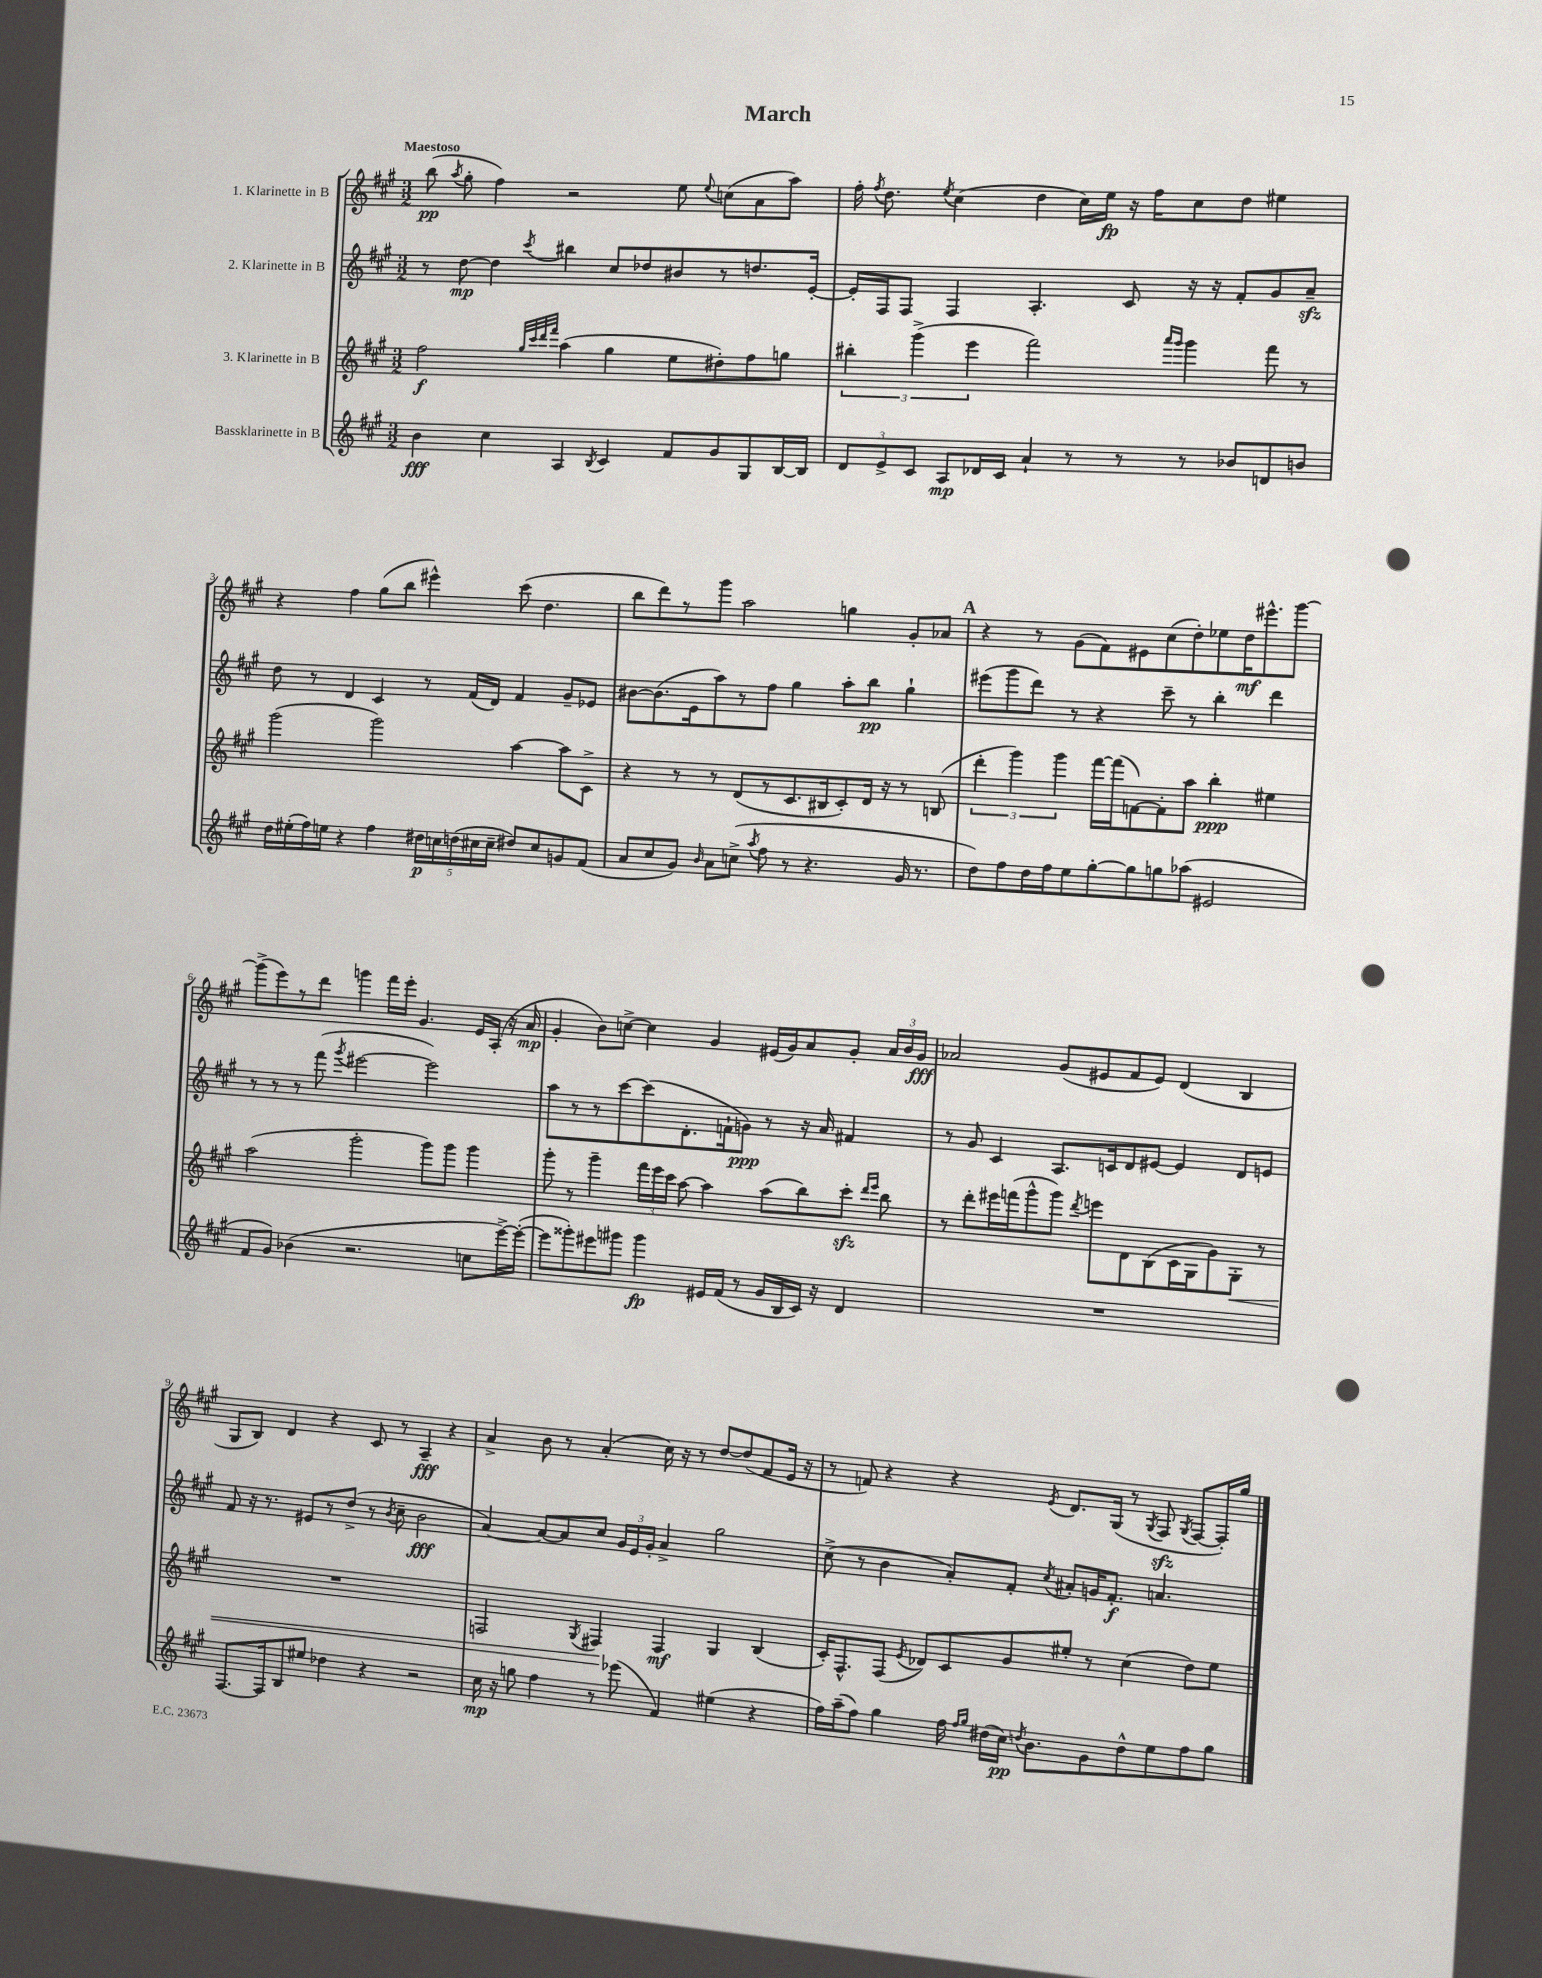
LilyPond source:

\header { title = "March" }
<<
\new StaffGroup <<
\new Staff = "s0" \with { instrumentName = "1. Klarinette in B" } {
    \clef treble \key a \major \numericTimeSignature \time 3/2 \tempo "Maestoso"
    \autoBeamOff b''8\pp( \acciaccatura { a''8 } gis''8-. fis''4) r2 e''8 \appoggiatura { e''8 } c''8[( a'8 a''8]) |
    fis''16-. \acciaccatura { fis''8 } d''8. \acciaccatura { e''8 } cis''4( d''4 cis''16[) e''16]\fp r16 fis''16[ cis''8 d''8] eis''4 |
    r4 fis''4 gis''8[( b''8] eis'''4-^) cis'''8( d''4. |
    b''8[ d'''8) r8 gis'''8] a''2 g''4 gis'8[-. aes'8] |
    \mark \markup { \bold "A" } r4 r8 gis'8[( fis'8) eis'8 cis''8( d''8-.) ees''8 d''16\mf eis'''8.-^ gis'''8]~ |
    gis'''8[->( e'''8) r8 d'''8] g'''4 fis'''16[ e'''16]-. gis'4. e'16[ a16]-.( r16 a'16\mp |
    gis'4-. b'8[) c''8]~-> c''4 gis'4 eis'16[( gis'16) a'8 gis'8]-. \tuplet 3/2 { a'16[ b'16 gis'16]\fff } |
    aes'2 gis'8[( eis'8 fis'8 eis'8]) d'4( b4 |
    gis8[ b8]) d'4 r4 cis'8 r8 a4--\fff r4 |
    a'4-> b'8 r8 a'4-.( cis''16) r16 r8 d''8[~ d''8( fis'8 e'16] r16 |
    r8 f'8) r4 r4 \acciaccatura { e'8 } d'8.[ gis16]( r8 \acciaccatura { gis8 } fis8\sfz \acciaccatura { gis8 } fis8[~ fis16-.) gis''16] \bar "|." |
}
\new Staff = "s1" \with { instrumentName = "2. Klarinette in B" } {
    \clef treble \key a \major \numericTimeSignature \time 3/2
    \autoBeamOff r8 d''8~\mp d''4 \acciaccatura { cis'''8 } bis''4 cis''8[ des''8 bis'8 r8 d''8. e'16]~-. |
    e'16[-. fis16 fis8] fis4 a4.-. cis'8 r16 r16 fis'8[-. gis'8 a'8]--\sfz |
    d''8 r8 d'4 cis'4 r8 fis'16[( d'16]) fis'4 gis'8[-- ees'8] |
    bis'8[~ bis'8.( e'16 a''8) r8 fis''8] gis''4 a''8[-. b''8]\pp gis''4-! |
    \mark \markup { \bold "A" } eis'''8[( gis'''8 d'''8]) r8 r4 cis'''8-- r8 b''4-. d'''4 |
    r8 r8 r8 fis'''8( \acciaccatura { gis'''8 } eis'''2~ eis'''2) |
    a''8[ r8 r8 cis'''8~ cis'''8( d'8.-. f'16-! g'8]\ppp) r8 r16 a'16 fis'4 |
    r8 gis'8 cis'4 a8.[ c'16 d'8 eis'8]~ eis'4 d'8[ e'8] |
    fis'8 r16 r8. eis'8[ r8 d''8]->( r8 \acciaccatura { b'8 } cis''8-- b'2\fff |
    a'4~) a'8[~ a'8 cis''8] \tuplet 3/2 { gis'16[ e'16 gis'16]-. } a'4-> gis''2 |
    cis''8->( r8 b'4 a'8[-.) fis'8]-. \acciaccatura { cis''8 } ais'8[-. g'16 fis'8.]-.\f a'4. \bar "|." |
}
\new Staff = "s2" \with { instrumentName = "3. Klarinette in B" } {
    \clef treble \key a \major \numericTimeSignature \time 3/2
    \autoBeamOff fis''2\f \grace { gis''32[ cis'''32 d'''32 fis'''32] } a''4( gis''4 e''8[ dis''8-.) fis''8 g''8] |
    \tuplet 3/2 { bis''4-. gis'''4->( e'''4 } fis'''2) \grace { a'''16[ gis'''16] } gis'''4 fis'''8 r8 |
    gis'''2( gis'''2) a''4~ a''8[ cis'8]-> |
    r4 r8 r8 d'8[( r8 cis'8. bis16 cis'8-.) d'16] r16 r8 b8( |
    \mark \markup { \bold "A" } \tuplet 3/2 { d'''4-. gis'''4) gis'''4 } fis'''16[~ fis'''16( f'8~) f'8-. a''8] b''4-.\ppp eis''4 |
    a''2( gis'''2-. gis'''8[) gis'''8] gis'''4 |
    gis'''8-. r8 gis'''4-- \tuplet 3/2 { fis'''16[ e'''16 cis'''16] } a''8~ a''4 a''8[( b''8) cis'''8]-.\sfz \grace { d'''16[ e'''16] } b''8 |
    r8 d'''8[-. eis'''16 f'''16( gis'''8-^ gis'''8]) \acciaccatura { d'''8 } e'''8[ d'8 b8( cis'16 gis16 gis'8) gis8]-.\< r8 |
    R1. |
    f2 \acciaccatura { gis8 } fis4\! fis4\mf gis4 b4( |
    cis'16[-.) fis8.-^ fis8]( \acciaccatura { e'8 } des'8[) cis'8 gis'8 eis''8]-. r8 cis''4( d''8[) eis''8] \bar "|." |
}
\new Staff = "s3" \with { instrumentName = "Bassklarinette in B" } {
    \clef treble \key a \major \numericTimeSignature \time 3/2
    \autoBeamOff b'4\fff cis''4 a4 \acciaccatura { b8 } cis'4 fis'8[ gis'8 gis8 b16~ b16] |
    \tuplet 3/2 { d'8[ e'8-> cis'8] } a8[\mp des'16 cis'16] a'4-! r8 r8 r8 bes'8[ d'8 b'8] |
    d''16[ eis''16-.( fis''16) e''16] r4 fis''4 \tuplet 5/4 { dis''16[\p c''16 d''16( cis''16 cis''16]-- } dis''8[) cis''8 g'8 fis'8]( |
    a'8[ cis''8 gis'8]) \grace { b'16 } a'8[ c''8]->( \acciaccatura { a''8 } fis''8 r8 r4. gis'16 r8. |
    \mark \markup { \bold "A" } d''8[) fis''8 d''16 fis''16 e''8 gis''8~-. gis''8 g''8 aes''8]( eis'2 |
    fis'8[ gis'8]) bes'4( r2. c''8[ e'''16~->) e'''16]~-.( |
    e'''8[ gisis'''8-.) eis'''8 gis'''8] gis'''4\fp eis'16[ fis'16]( r8 gis'16[ b16 cis'16]) r16 d'4 |
    R1. |
    fis8.[~ fis16 b8 eis''8] des''4 r4 r2 |
    cis''16\mp r16 g''8 fis''4 r8 ees'''8( fis'4) eis''4( r4 |
    fis''16[) a''16--( fis''8]) gis''4 fis''16 \grace { fis''16[ gis''16] } dis''16[( cis''16]\pp) \acciaccatura { d''8 } b'8.[ gis'8 d''8-^ e''8 fis''8 gis''8] \bar "|." |
}
>>
>>
